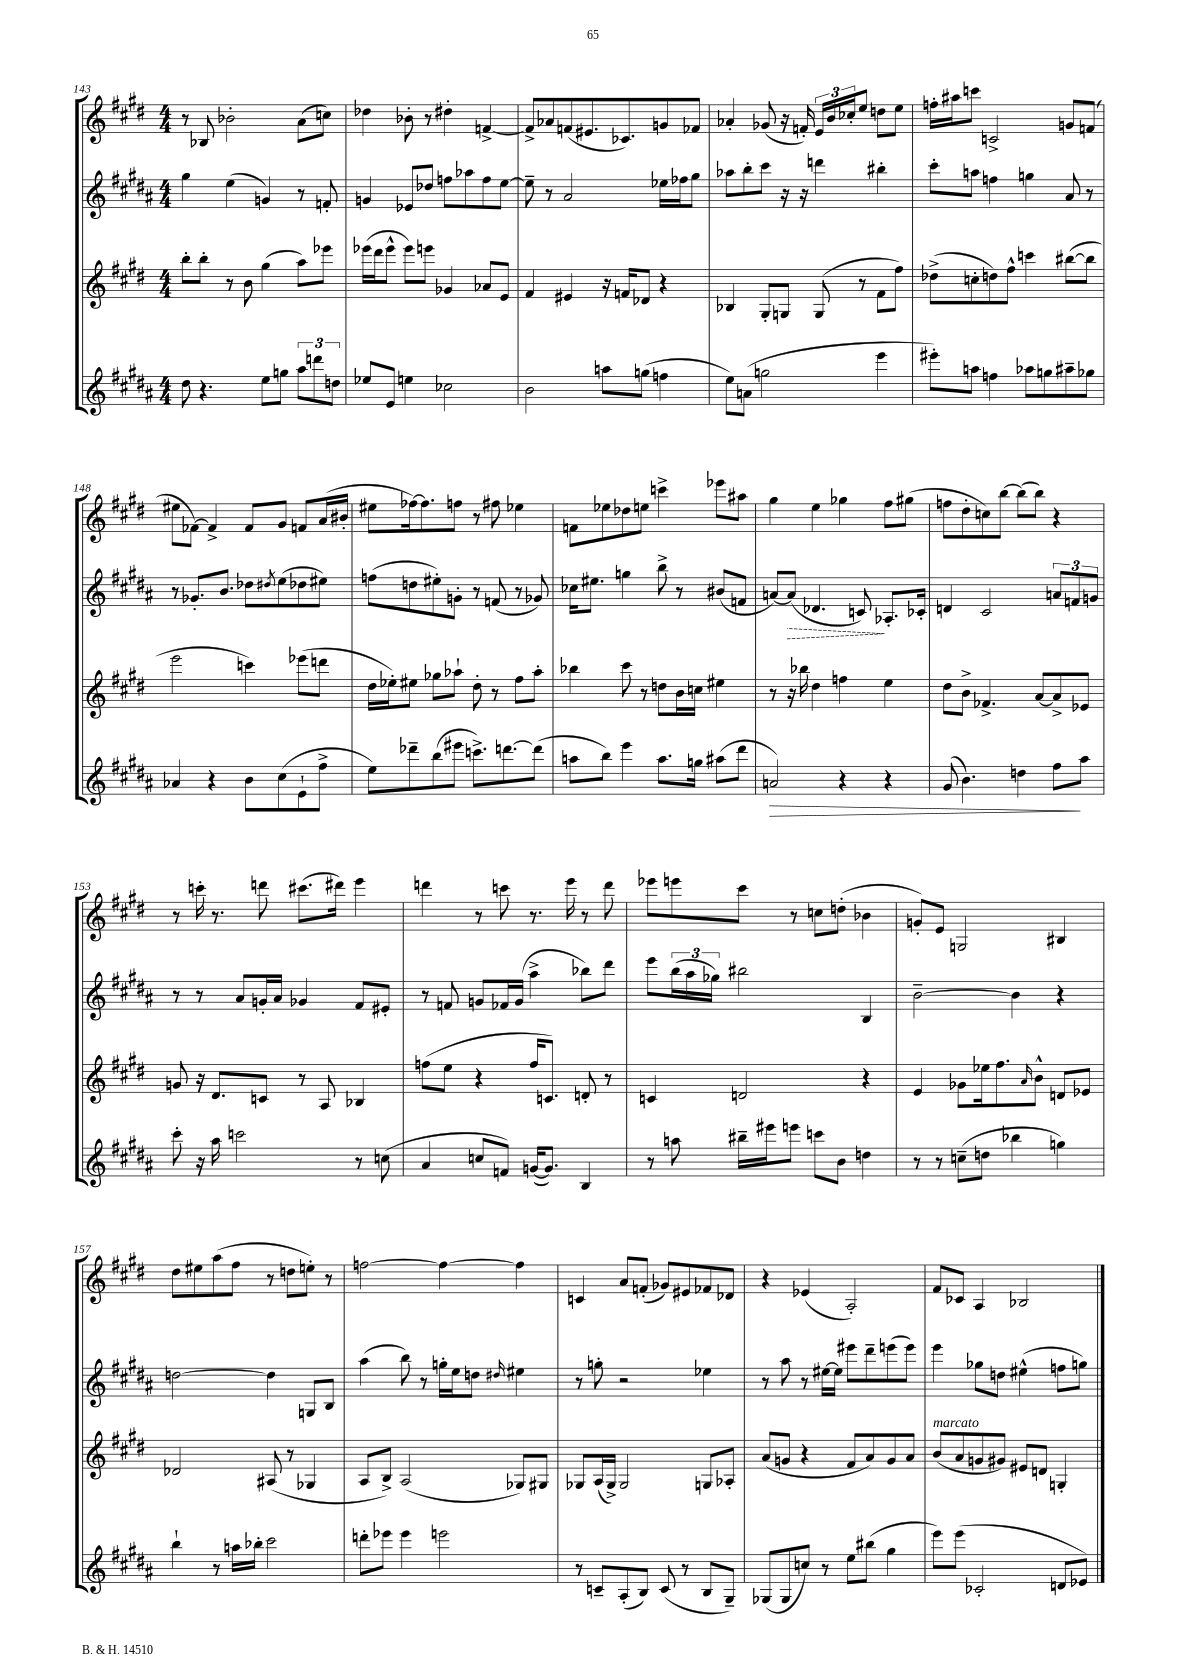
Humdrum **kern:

**kern	**kern	**kern	**kern
*staff4	*staff3	*staff2	*staff1
*clefG2	*clefG2	*clefG2	*clefG2
*k[f#c#g#d#a#]	*k[f#c#g#d#]	*k[f#c#g#d#a#]	*k[f#c#g#d#]
*M4/4	*M4/4	*M4/4	*M4/4
8dd#	8bb'	4gg#	8r
4.r	8bb'	.	8B-
.	8r	(4ee	2b-'
.	8b	.	.
8ee	(4gg#	4g)	.
8gg	.	.	.
12aa#	8aa)	8r	(8a
12ddd	.	.	.
.	8eee-	8f'	8cc)
12dd	.	.	.
=	=	=	=
8ee-	(16eee-	4g	4dd-
.	16ddd#	.	.
8e	8eee-^^	.	.
4ee	8eee-)	8e-	8b-'
.	8eee	8dd-	8r
2cc-	4g-	8ff	4dd#'
.	.	8aa-	.
.	8a-	8ff	[4f^
.	8e	[8ee	.
=	=	=	=
2b	4f#	8ee~]	8f^]
.	.	8r	8a-
.	4e#	2a#	(8f
.	.	.	8.e#
8aa	16r	.	.
.	16f	.	8.c-)
(8gg	8d-	.	.
4ff	4r	16ee-	8g
.	.	16ff-	.
.	.	8gg#	8f-
=	=	=	=
8ee)	4B-	8aa-	4a-'
(8a	.	8bb'	.
2gg	8G#'	8ccc#	(8g-
.	8G	16r	16r
.	.	16r	16f')
.	(8G	4ddd	24e
.	.	.	24b
.	.	.	24cc-'
.	8r	.	8ee
4eee	8f#	4bb#'	8dd
.	8ff#)	.	8ee
=	=	=	=
8eee#')	(8dd-^	8ccc#'	16ff'
.	.	.	16aa#
8aa	8cc'	8aa	8ccc
4ff	8dd)	4ff	2c^
.	8ff#^^	.	.
8aa-	4ccc	4gg	.
8gg	.	.	.
8aa#~	([8bb#	8a#	8g
8gg-	8bb#]	8r	(8f
=	=	=	=
4a-	2eee	8r	8ee#
.	.	8.g-'	[8f-)
4r	.	.	4f-^]
.	.	8.b	.
8b	4ccc)	8dd-	8f-
.	.	8qdd#	.
(8cc#	.	(8ee	8g#
8e`	(8eee-	8dd-	8f
8ff#^	8ddd	8ee#)	(16a
.	.	.	16b#'
=	=	=	=
8ee)	16dd#	(8ff	8ee#
.	16ee-')	.	.
8ddd-~	8ee#	8dd	[16ff-)
.	.	.	8.ff-]
(8bb	8gg-	8ee#')	.
8eee#	8aa-`	8g'	8ff
8.ccc^)	8dd#'	8r	8r
.	8r	(8f	8ff#
[8.ddd	.	.	.
.	8ff#	8r	4ee-
(8ddd]	8aa-'	8g-)	.
=	=	=	=
8aa	4bb-	16cc-	8f
.	.	8.ee#	.
8bb)	.	.	8ee-
4eee	8ccc#	4gg	8dd-
.	8r	.	8ee
8.aa	8dd	8bb^	4ccc^
.	16b	8r	.
16gg	16cc	.	.
(8aa#	4ee#	(8b#	8eee-
8ddd#	.	8f	8aa#
=	=	=	=
2a)	8r	[8a)	4gg#
.	16r	(8a]	.
.	16bb-	.	.
.	4dd#	4.d-	4ee
4r	4ff	.	4gg-
.	.	8c)	.
4r	4ee	8.A-'	8ff#
.	.	.	(8gg#
.	.	16c-'	.
=	=	=	=
(8g#	8dd#	4d	8ff
4.b)	8b^	.	8dd#'
.	4.f-^	2c#	8cc)
.	.	.	[8bb
4dd	.	.	(8bb]
.	[8a	.	8bb)
8ff#	8a^]	12a	4r
.	.	12f	.
8aa#	8e-	.	.
.	.	12g	.
=	=	=	=
8ccc#'	8g	8r	8r
16r	16r	8r	16ccc'
16aa#	8.d#	.	8.r
2ccc	.	8a#	.
.	8c	16g'	8ddd
.	.	16a#	.
.	8r	4g-	(8.ccc#
.	8A	.	.
.	.	.	16ddd#)
8r	4B-	8f#	4eee
(8cc	.	8e#'	.
=	=	=	=
4a#	(8ff	8r	4ddd
.	8ee	8f	.
8cc	4r	8g	8r
8f)	.	16f-	8ccc
.	.	(16g	.
([16g	16ff	4aa#^	8.r
8.g])	8.c)	.	.
.	.	.	16eee
4B	8d'	8bb-)	8r
.	8r	8ddd#	8ddd
=	=	=	=
8r	4c	8eee	8eee-
8aa	.	(24bb	8eee
.	.	24aa#	.
.	.	24gg-)	.
16bb#~	2d	2bb#	8ccc#
16eee#	.	.	.
8eee	.	.	8r
8ccc	.	.	8cc
8b	.	.	(8dd'
4dd	4r	4B	4b-
=	=	=	=
8r	4e	[2b~	8g')
8r	.	.	8e
(8cc~	8g-	.	2G
8dd	16ee-	.	.
.	8.ff#	.	.
4bb-	.	4b]	.
.	16qqa	.	.
.	8b^^	.	.
4gg)	8d	4r	4B#
.	8e-	.	.
=	=	=	=
4bb`	2d-	[2dd	8dd#
.	.	.	8ee#
8r	.	.	(8aa
16aa	.	.	8ff#
16bb-'	.	.	.
2ccc#	(8A#	4dd]	8r
.	8r	.	8dd
.	4G-	8G	8ee')
.	.	8B	8r
=	=	=	=
8ddd'	8A	(4aa#	[2ff
8eee-	8B^)	.	.
4eee-	(2A	8bb)	.
.	.	8r	.
2eee	.	16gg'	4ff_
.	.	16ee	.
.	.	8dd	.
.	.	16qqdd#	.
.	8G-)	4ee#	4ff]
.	8G#	.	.
=	=	=	=
8r	8G-	8r	4c
8c~	(16A	8gg'	.
.	16G-^)	.	.
(8A#'	2G-	2r	8a
8B)	.	.	(8f'
(8c	.	.	8g-)
8r	.	.	8e#
8B	8G	4ee-	8f-
8G#~)	8A-'	.	8d-
=	=	=	=
(8G-	(8a	8r	4r
8G-	8g	8aa#	.
8cc)	4r	8r	(4e-
8r	.	[16ee#	.
.	.	16ee#]	.
8ee	8f#	8eee#	2A')
(8bb#	8a)	8ddd#~	.
4gg#	8g	(8eee	.
.	8a	8eee)	.
=	=	=	=
8eee)	(8b	4eee	8f#
(8eee	8a	.	8c-
2c-'	8g	8gg-	4A
.	8g#)	8dd	.
.	8e#	(4ee#^^	2B-
.	8d	.	.
8d	4G'	8ff	.
8e-)	.	8gg)	.
==	==	==	==
*-	*-	*-	*-
